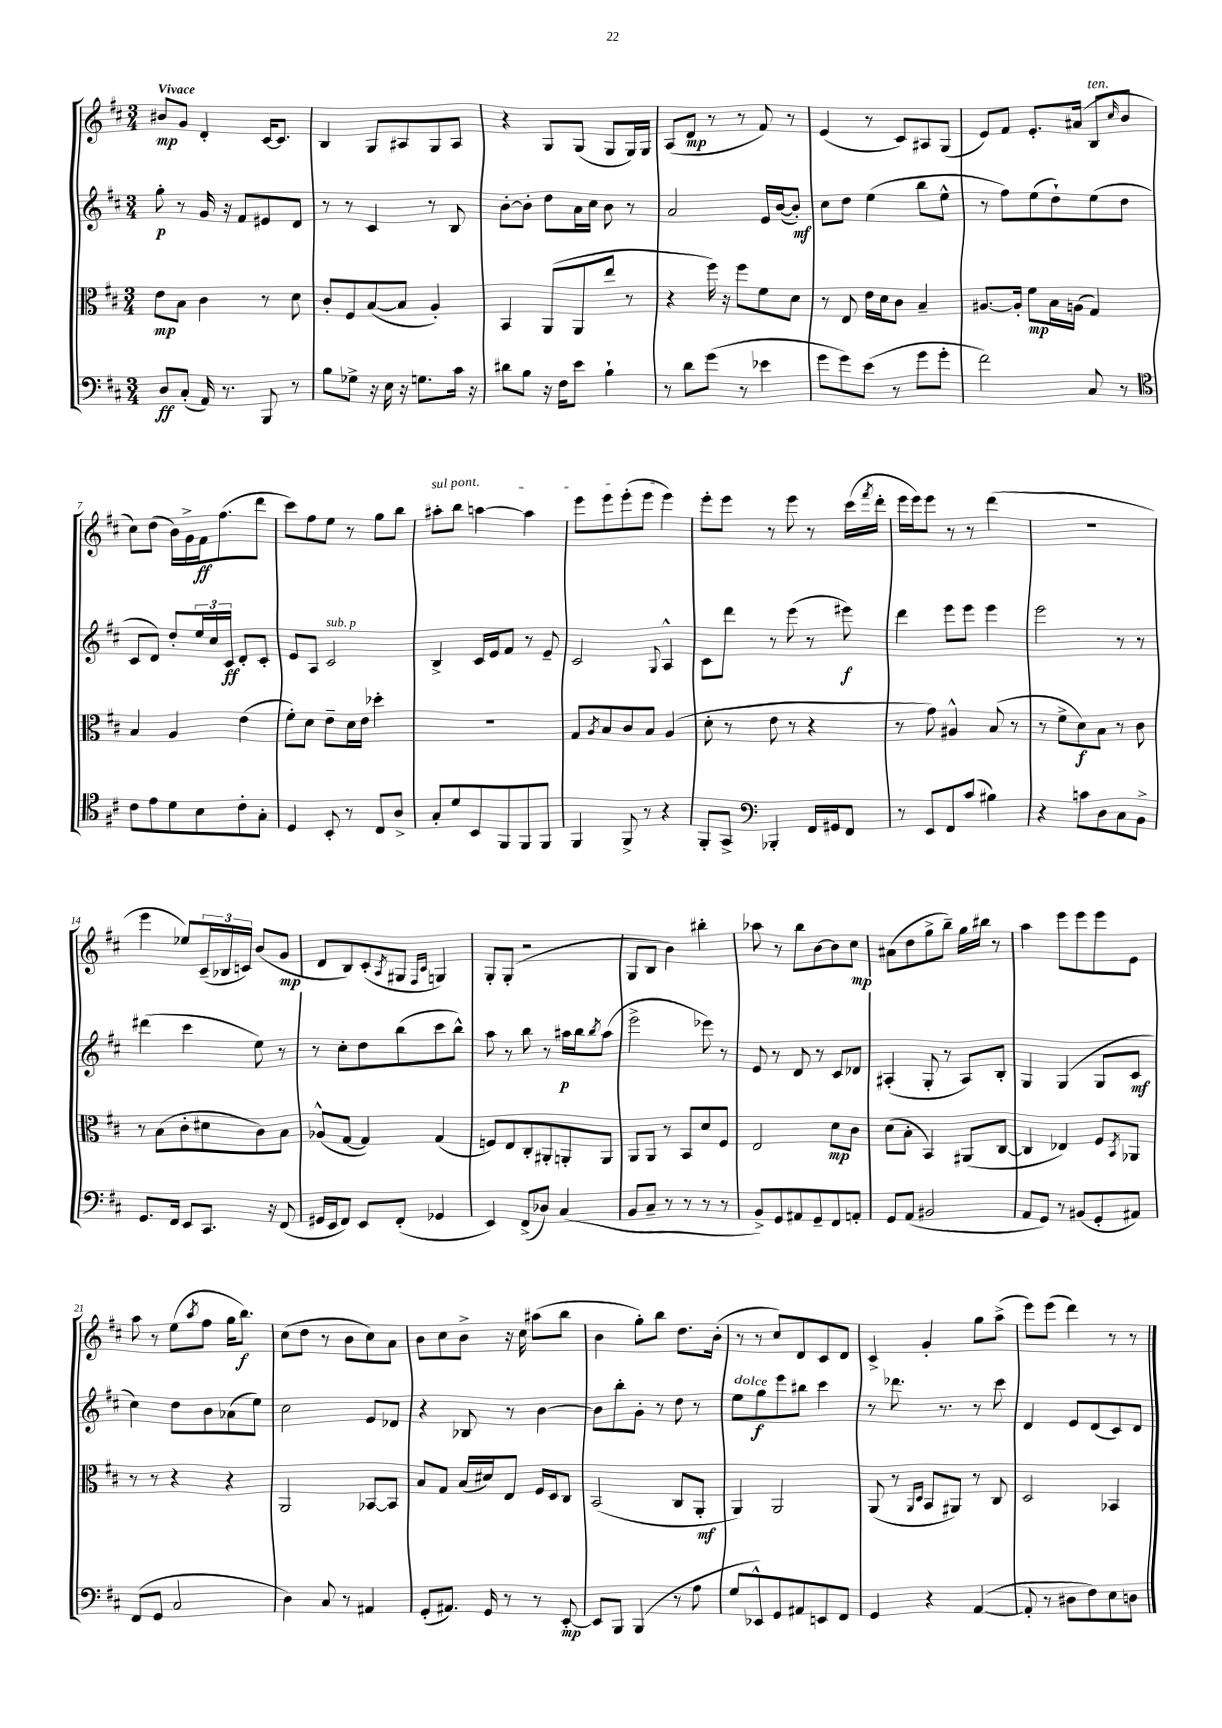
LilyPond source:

<<
\new StaffGroup <<
\new Staff = "s0" {
    \clef treble \key d \major \numericTimeSignature \time 3/4 \tempo "Vivace"
    bis'8\mp g'8 d'4-. cis'16~ cis'8. |
    b4 g8 ais8 g8 ais8 |
    r4 g8 g8( g8 g16) g16 |
    a8( d'8\mp r8 r8 fis'8) r8 |
    e'4( r8 cis'8) ais8 g8( |
    e'8) fis'8 e'8.-. ais'16( b8^\markup { \italic "ten." } \grace { cis''16 } b'8 |
    cis''8) d''8( b'16) g'16-> fis'16\ff fis''8.( d'''8 |
    cis'''8) fis''8 e''8 r8 g''8 b''8 |
    \once \override TextSpanner.bound-details.left.text = \markup { \italic "sul pont." } ais''8-.\startTextSpan b''8 a''4~ a''4 |
    e'''8 e'''8 e'''8-.( e'''8 e'''4\stopTextSpan) |
    e'''8-. e'''8 r8 e'''8 r8 cis'''16( \acciaccatura { fis'''8 } d'''16-. |
    e'''16 e'''16) e'''8 r8 r8 d'''4( |
    R2. |
    e'''4 ees''8) \tuplet 3/2 { cis'16--( bes16 c'16) } b'8( g'8\mp |
    d'8 b8) cis'8-.( \acciaccatura { a8 } gis8 \grace { fis16 cis'16 } g4) |
    g8-. g8-.( r2 |
    g8 b8 b'4) bis''4-. |
    aes''8 r8 b''8 b'8~ b'8 cis''8\mp |
    ais'8( d''8 g''8-> b''8--) g''16 bis''16 r8 |
    a''4 e'''8 e'''8 e'''8 e'8 |
    a''8 r8 e''8( \acciaccatura { a''8 } fis''8 g''16 b''8.\f) |
    cis''8( d''8 r8 b'8 cis''8) a'8 |
    b'8 cis''8 b'8-> r16 cis''16 ais''8( b''8 |
    b'4 g''8-.) b''8 d''8. b'16-.( |
    r8 r8 cis''8) d'8 cis'8 d'8 |
    cis'4-> g'4-. g''8 a''8->( |
    e'''8) e'''8( d'''4) r8 r8 \bar "|." |
}
\new Staff = "s1" {
    \clef treble \key d \major \numericTimeSignature \time 3/4
    g''8-.\p r8 g'16 r16 fis'8 eis'8 d'8 |
    r8 r8 cis'4 r8 b8 |
    b'8~-. b'8-. d''8 a'16 cis''16 b'8 r8 |
    a'2 e'16 b'16~( b'8-.\mf) |
    cis''8 d''8 e''4( b''8 e''8-^ |
    r8 fis''8) e''8( d''8-!) e''8( d''8 |
    cis'8 d'8) d''8-. \tuplet 3/2 { e''16 cis''16 cis'16\ff } d'8-. cis'8-. |
    e'8 a8 cis'2^\markup { \italic "sub. p" } |
    b4-> cis'16 e'16 fis'8 r8 e'8-- |
    cis'2 \appoggiatura { g8 } a4-^ |
    cis'8 d'''8 r8 e'''8( r8 eis'''8\f) |
    d'''4 e'''8 e'''8 e'''4 |
    e'''2 r8 r8 |
    dis'''4( cis'''4 e''8) r8 |
    r8 cis''8-. d''8 b''8( cis'''8 b''8-^) |
    a''8 r8 b''8 r8 ais''16\p b''16 \acciaccatura { b''8 } ais''8( |
    e'''2-> ees'''8) r8 |
    e'8 r8 d'8 r8 cis'8 des'8 |
    ais4-.( g8-. r8 ais8) b8-. |
    g4 g4( g8 cis'8\mf |
    cis''4) d''8 b'8 aes'8( e''8) |
    cis''2 e'8 des'8 |
    r4 bes8 r8 b'4~ |
    b'8 b''8-. g'8-. r8 d''8 r8 |
    e''8^\markup { \italic "dolce" } g''8\f e'''8 bis''8 cis'''4 |
    r8 des'''8. r8. r8 cis'''8 |
    d'4 e'8 d'8( cis'8) d'8 \bar "|." |
}
\new Staff = "s2" {
    \clef alto \key d \major \numericTimeSignature \time 3/4
    e'8\mp b8 cis'4 r8 d'8 |
    cis'8-. fis8 b8~( b8 a4-.) |
    b,4 a,8( a,8 e''8 r8 |
    r4 fis''16) r16 fis''8 fis'8 d'8 |
    r8 e8 e'16 d'16 cis'8 b4-- |
    ais8.~ ais16-. fis'8\mp b16 a16( g4) |
    b4 a4 e'4( |
    fis'8-.) d'8 e'8-- d'16 e'16 des''4-. |
    R2. |
    g8 \acciaccatura { a8 } b8 cis'8 b8 a4( |
    d'8-. r8 e'8 r8 r4 |
    r8 g'8) ais4-^ b8( r8 |
    r8 fis'8-> d'8\f) b8 r8 cis'8 |
    r8 b8( cis'8-. dis'8 cis'8) b8 |
    aes8-^( g8~ g4) g4( |
    f8) e8 cis8-. ais,8-. a,8-. a,8 |
    a,8 a,8 r8 b,8 d'8 fis8 |
    e2 d'8\mp cis'8 |
    d'8( b8-. b,4) ais,8( cis8~ |
    cis4 ees4) fis8 \acciaccatura { b,8 } aes,8 |
    r8 r8 r4 r4 |
    a,2 bes,8~ bes,8 |
    b8 g8 b16( dis'16) e8 fis16 d16 cis8 |
    b,2( cis8 a,8-.\mf |
    a,4) a,2 |
    a,8( r8 \grace { a,16 d16 } b,8 ais,8) r8 cis8 |
    d2 bes,4 \bar "|." |
}
\new Staff = "s3" {
    \clef bass \key d \major \numericTimeSignature \time 3/4
    d8\ff cis8-.( a,16) r8. b,,8 r8 |
    b8 ges8-> r16 e16 r16 g8. cis'16 r16 |
    dis'8 b8 r16 fis16 e'8 b4-! |
    r8 d'8 g'8( r8 ees'4 |
    g'8 g'8) e'8( r8 g'8 g'8-. |
    fis'2) cis8 r8 |
    \clef tenor cis'8 e'8 d'8 b8 cis'8-. g8-. |
    d4 b,8-. r8 cis8 a8-> |
    g8-. d'8 b,8 fis,8 fis,8 fis,8 |
    fis,4 fis,8-> r8 r4 |
    fis,8-. g,8-> \clef bass bes,,4-. fis,16 gis,16 fis,8 |
    r8 e,8 fis,8 cis'8( bis4) |
    r4 c'8 d8 cis8 b,8-> |
    g,8. fis,16 e,8 cis,8. r16 fis,8( |
    gis,16 e,16 fis,8) e,8 fis,8-.( ges,4 |
    e,4) fis,8->( des8) cis4( |
    b,8 cis8-- r8 r8 r8 r8 |
    b,8->) g,8 ais,8 g,8-- fis,8 a,8-. |
    g,8 a,8( bis,2 |
    a,8 g,8) r8 bis,8( g,8-. ais,8) |
    fis,8( g,8 cis2 |
    d4) cis8 r8 ais,4 |
    g,8-.( ais,8.) g,16 r8 r8 e,8~-.\mp |
    e,8 b,,8 b,,4( r8 a8 |
    g8 ees,8-^) g,8 ais,8 e,8 fis,8 |
    g,4 r4 a,4~( |
    a,8-. r8 dis8 fis8) e8 d8 \bar "|." |
}
>>
>>
